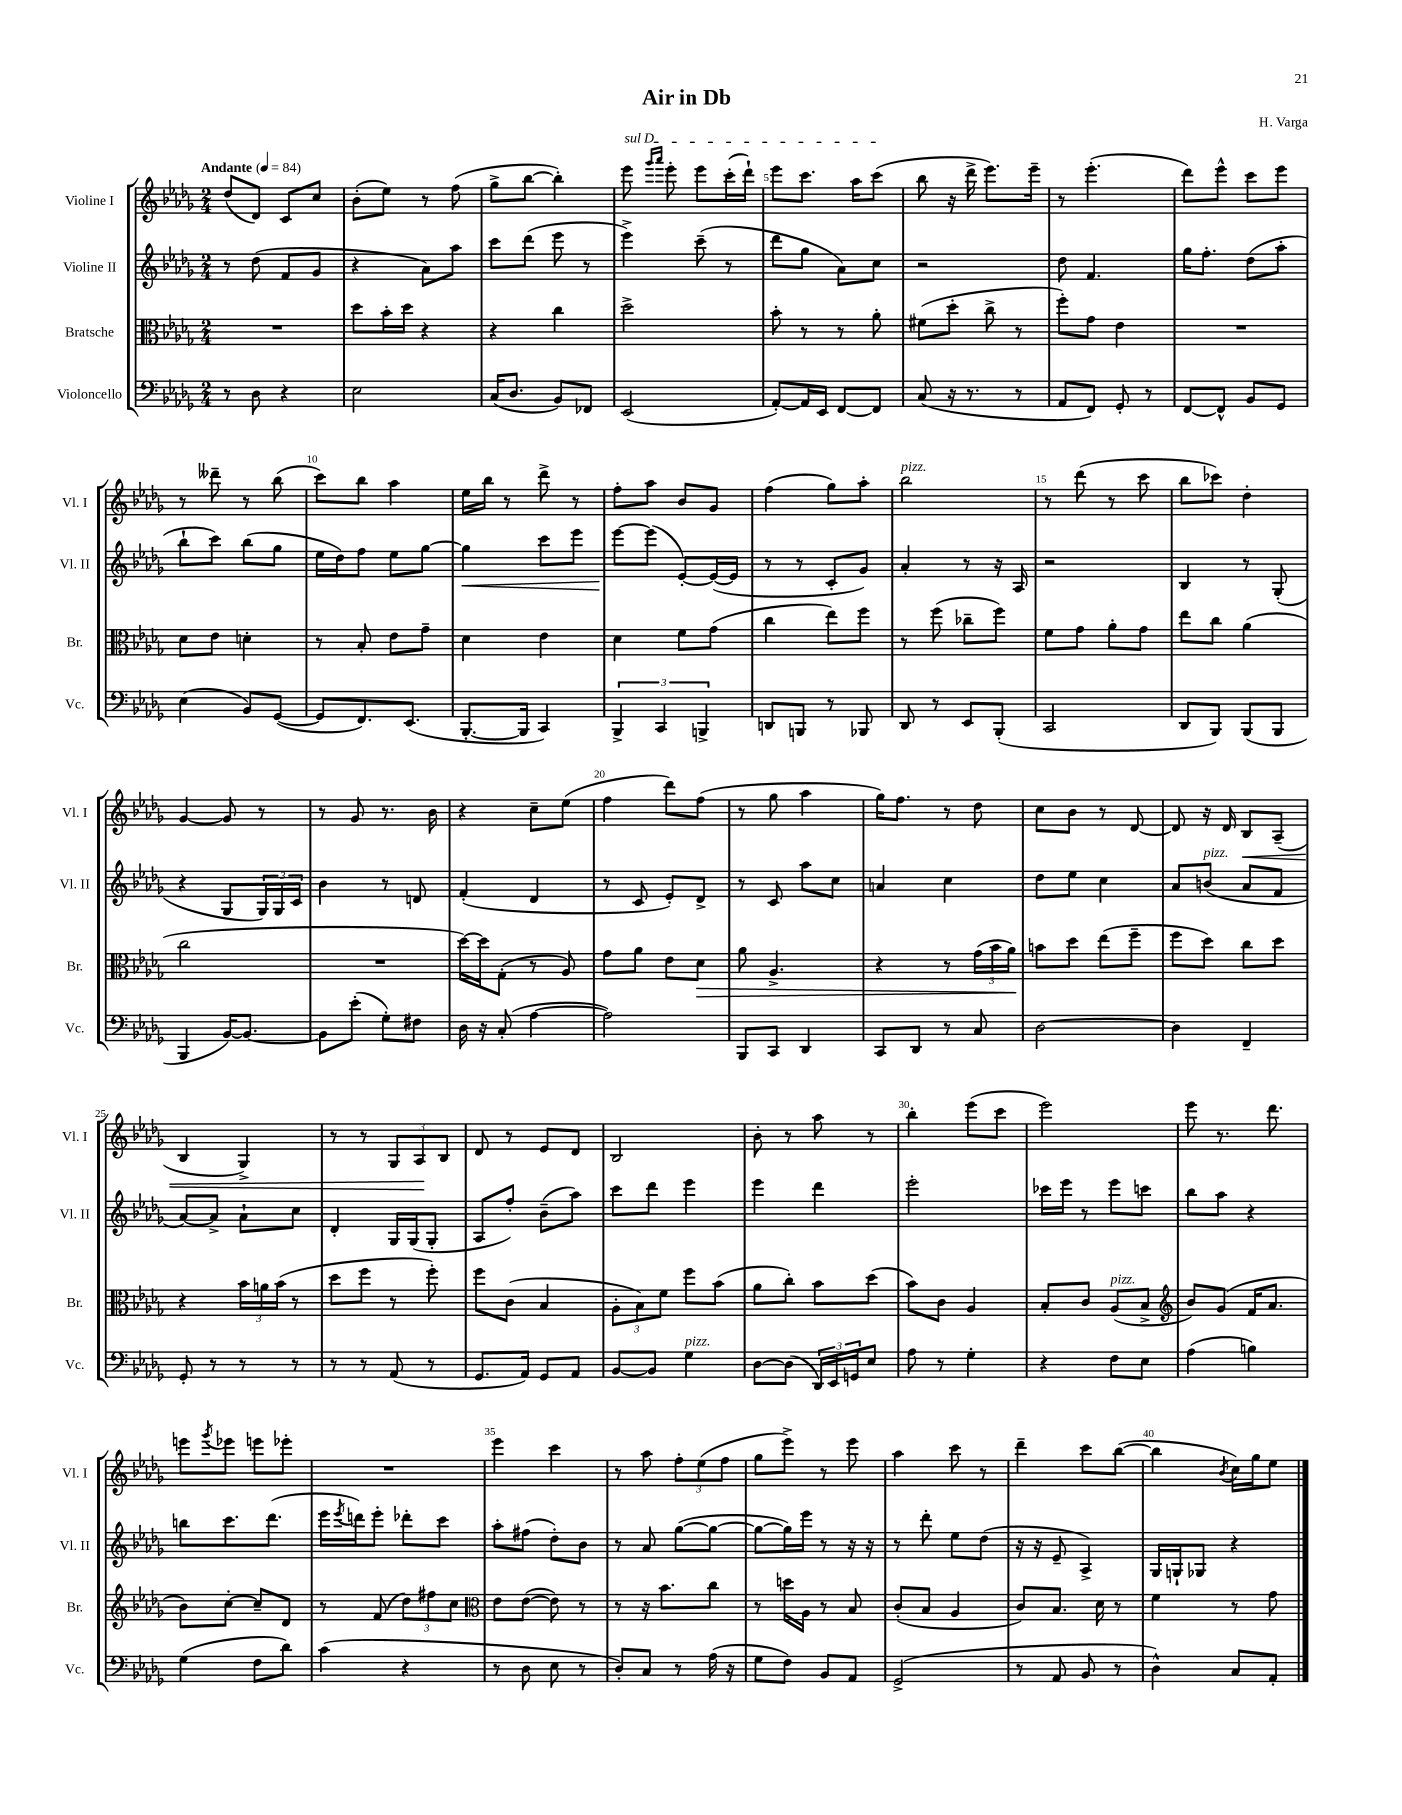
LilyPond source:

\header { title = "Air in Db" composer = "H. Varga" }
<<
\new StaffGroup <<
\new Staff = "s0" \with { instrumentName = "Violine I" shortInstrumentName = "Vl. I" } {
    \clef treble \key des \major \numericTimeSignature \time 2/4 \tempo "Andante" 4 = 84
    des''8( des'8) c'8 c''8 |
    bes'8-.( ees''8) r8 f''8( |
    ges''8-> bes''8~ bes''4-.) |
    \once \override TextSpanner.bound-details.left.text = \markup { \italic "sul D" } ees'''8\startTextSpan \grace { ges'''16 aes'''16 } ees'''8-. ees'''8 c'''16-.( des'''16-!) |
    ees'''8 c'''8. aes''16 c'''8\stopTextSpan( |
    bes''8 r16 des'''16-> ees'''8.) ees'''16-- |
    r8 ees'''4.-.( |
    des'''8) ees'''8-^ c'''8 ees'''8 |
    r8 deses'''8-- r8 bes''8( |
    c'''8) bes''8 aes''4 |
    ees''16 bes''16 r8 des'''8-> r8 |
    f''8-. aes''8 bes'8 ges'8 |
    f''4( ges''8) aes''8-. |
    bes''2^\markup { \italic "pizz." } |
    r8 des'''8( r8 c'''8 |
    bes''8 ces'''8) des''4-. |
    ges'4~ ges'8 r8 |
    r8 ges'8 r8. bes'16 |
    r4 c''8-- ees''8( |
    f''4 des'''8) f''8( |
    r8 ges''8 aes''4 |
    ges''16) f''8. r8 des''8 |
    c''8 bes'8 r8 des'8~ |
    des'8 r16 des'16 bes8\< aes8--( |
    bes4 ges4->) |
    r8 r8 \tuplet 3/2 { ges8 aes8\! bes8 } |
    des'8 r8 ees'8 des'8 |
    bes2 |
    bes'8-. r8 aes''8 r8 |
    bes''4-. ees'''8( c'''8 |
    ees'''2) |
    ees'''8 r8. des'''8. |
    e'''8 \acciaccatura { ges'''8 } ees'''8 e'''8 ees'''8-. |
    R2 |
    ees'''4 c'''4 |
    r8 aes''8 \tuplet 3/2 { f''8-. ees''8( f''8 } |
    ges''8 ees'''8->) r8 ees'''8 |
    aes''4 c'''8 r8 |
    des'''4-- c'''8 bes''8~( |
    bes''4 \acciaccatura { bes'8 } c''16) ges''16 ees''8 \bar "|." |
}
\new Staff = "s1" \with { instrumentName = "Violine II" shortInstrumentName = "Vl. II" } {
    \clef treble \key des \major \numericTimeSignature \time 2/4
    r8 des''8( f'8 ges'8 |
    r4 aes'8) aes''8 |
    c'''8 des'''8( ees'''8 r8 |
    ees'''4->) c'''8--( r8 |
    des'''8 ges''8 aes'8) c''8 |
    r2 |
    des''8 f'4. |
    ges''16 f''8.-. des''8( aes''8-. |
    bes''8-! c'''8) bes''8( ges''8 |
    ees''16 des''16) f''8 ees''8 ges''8~ |
    ges''4\< c'''8 ees'''8 |
    ees'''8~\! ees'''8( ees'8~-.) ees'16~( ees'16 |
    r8 r8 c'8-. ges'8) |
    aes'4-. r8 r16 aes16 |
    r2 |
    bes4 r8 ges8-.( |
    r4 ges8 \tuplet 3/2 { ges16) ges16 c'16 } |
    bes'4 r8 d'8 |
    f'4-.( des'4 |
    r8 c'8 ees'8-.) des'8-> |
    r8 c'8 aes''8 c''8 |
    a'4 c''4 |
    des''8 ees''8 c''4 |
    aes'8 b'8^\markup { \italic "pizz." }( aes'8 f'8 |
    aes'8~) aes'8-> aes'8-! c''8 |
    des'4-. ges16 ges16( ges8-. |
    aes8 f''8-.) bes'8--( aes''8) |
    c'''8 des'''8 ees'''4 |
    ees'''4 des'''4 |
    ees'''2-. |
    ces'''16 ees'''16 r8 ees'''8 c'''8 |
    bes''8 aes''8 r4 |
    b''8 c'''8. des'''8.( |
    ees'''16 \acciaccatura { ees'''8 } d'''16) ees'''8-. des'''8-. c'''8 |
    aes''8-. fis''8( des''8-.) bes'8 |
    r8 aes'8 ges''8~( ges''8~ |
    ges''8~ ges''16) ees'''16 r8 r16 r16 |
    r8 des'''8-. ees''8 des''8( |
    r16 r16 ees'8-- aes4->) |
    ges16 g16-! ges8 r4 \bar "|." |
}
\new Staff = "s2" \with { instrumentName = "Bratsche" shortInstrumentName = "Br." } {
    \clef alto \key des \major \numericTimeSignature \time 2/4
    R2 |
    des''8 bes'16-. des''16 r4 |
    r4 c''4 |
    des''2-> |
    bes'8-. r8 r8 aes'8-. |
    fis'8( des''8-. c''8-> r8 |
    f''8-.) ges'8 ees'4 |
    R2 |
    des'8 ees'8 d'4-. |
    r8 bes8-. ees'8 ges'8-- |
    des'4 ees'4 |
    des'4 f'8 ges'8( |
    c''4 ees''8) f''8 |
    r8 f''8( ces''8-- f''8) |
    f'8 ges'8 aes'8-. ges'8 |
    ees''8 c''8 aes'4( |
    c''2 |
    R2 |
    des''16~) des''16 ges8-.( r8 aes8) |
    ges'8 aes'8 ees'8 des'8\> |
    aes'8 aes4.-> |
    r4 r8 \tuplet 3/2 { ges'16( bes'16 aes'16\!) } |
    b'8 des''8 ees''8( f''8-- |
    f''8 des''8) c''8 des''8 |
    r4 \tuplet 3/2 { bes'16 a'16 bes'16( } r8 |
    des''8 f''8 r8 f''8-.) |
    f''8 c'8( bes4 |
    \tuplet 3/2 { aes8-. bes8) f'8 } f''8 bes'8( |
    aes'8 c''8-.) bes'8 des''8( |
    bes'8) c'8 aes4 |
    bes8-. c'8 aes8^\markup { \italic "pizz." }( bes8-> |
    \clef treble bes'8) ges'8( f'16 aes'8. |
    bes'8) c''8~-. c''8-- des'8 |
    r8 f'8( \tuplet 3/2 { des''8) fis''8 c''8 } |
    \clef alto ees'8 ees'8~( ees'8) r8 |
    r8 r16 bes'8. c''8 |
    r8 d''16 aes16 r8 bes8 |
    c'8-.( bes8 aes4 |
    c'8) bes8. des'16 r8 |
    f'4 r8 ges'8 \bar "|." |
}
\new Staff = "s3" \with { instrumentName = "Violoncello" shortInstrumentName = "Vc." } {
    \clef bass \key des \major \numericTimeSignature \time 2/4
    r8 des8 r4 |
    ees2 |
    c16( des8. bes,8) fes,8 |
    ees,2( |
    aes,8~-.) aes,16 ees,16 f,8~ f,8 |
    c8( r16 r8. r8 |
    aes,8 f,8) ges,8-. r8 |
    f,8~ f,8-^ bes,8 ges,8 |
    ees4( bes,8) ges,8~( |
    ges,8 f,8.) ees,8.( |
    bes,,8.~-. bes,,16 c,4) |
    \tuplet 3/2 { bes,,4-> c,4 b,,4-> } |
    d,8 b,,8 r8 bes,,8 |
    des,8 r8 ees,8 bes,,8-.( |
    c,2 |
    des,8 bes,,8) bes,,8( bes,,8 |
    bes,,4 bes,16~) bes,8.~ |
    bes,8 ees'8-.( ges8-.) fis8 |
    des16 r16 c8-.( aes4~ |
    aes2) |
    bes,,8 c,8 des,4 |
    c,8 des,8 r8 c8 |
    des2~ |
    des4 f,4-- |
    ges,8-. r8 r8 r8 |
    r8 r8 aes,8( r8 |
    ges,8. aes,16) ges,8 aes,8 |
    bes,8~ bes,8 ges4^\markup { \italic "pizz." } |
    des8~ des8( \tuplet 3/2 { des,16) ees,16 g,16 } ees8 |
    aes8 r8 ges4-. |
    r4 f8 ees8 |
    aes4( b4) |
    ges4( f8 des'8) |
    c'4( r4 |
    r8 des8 ees8 r8 |
    des8-.) c8 r8 aes16( r16 |
    ges8 f8) bes,8 aes,8 |
    ges,2->( |
    r8 aes,8 bes,8 r8 |
    des4-^) c8 aes,8-. \bar "|." |
}
>>
>>
\layout { \context { \Score \override BarNumber.break-visibility = ##(#f #t #t) barNumberVisibility = #(every-nth-bar-number-visible 5) } }
